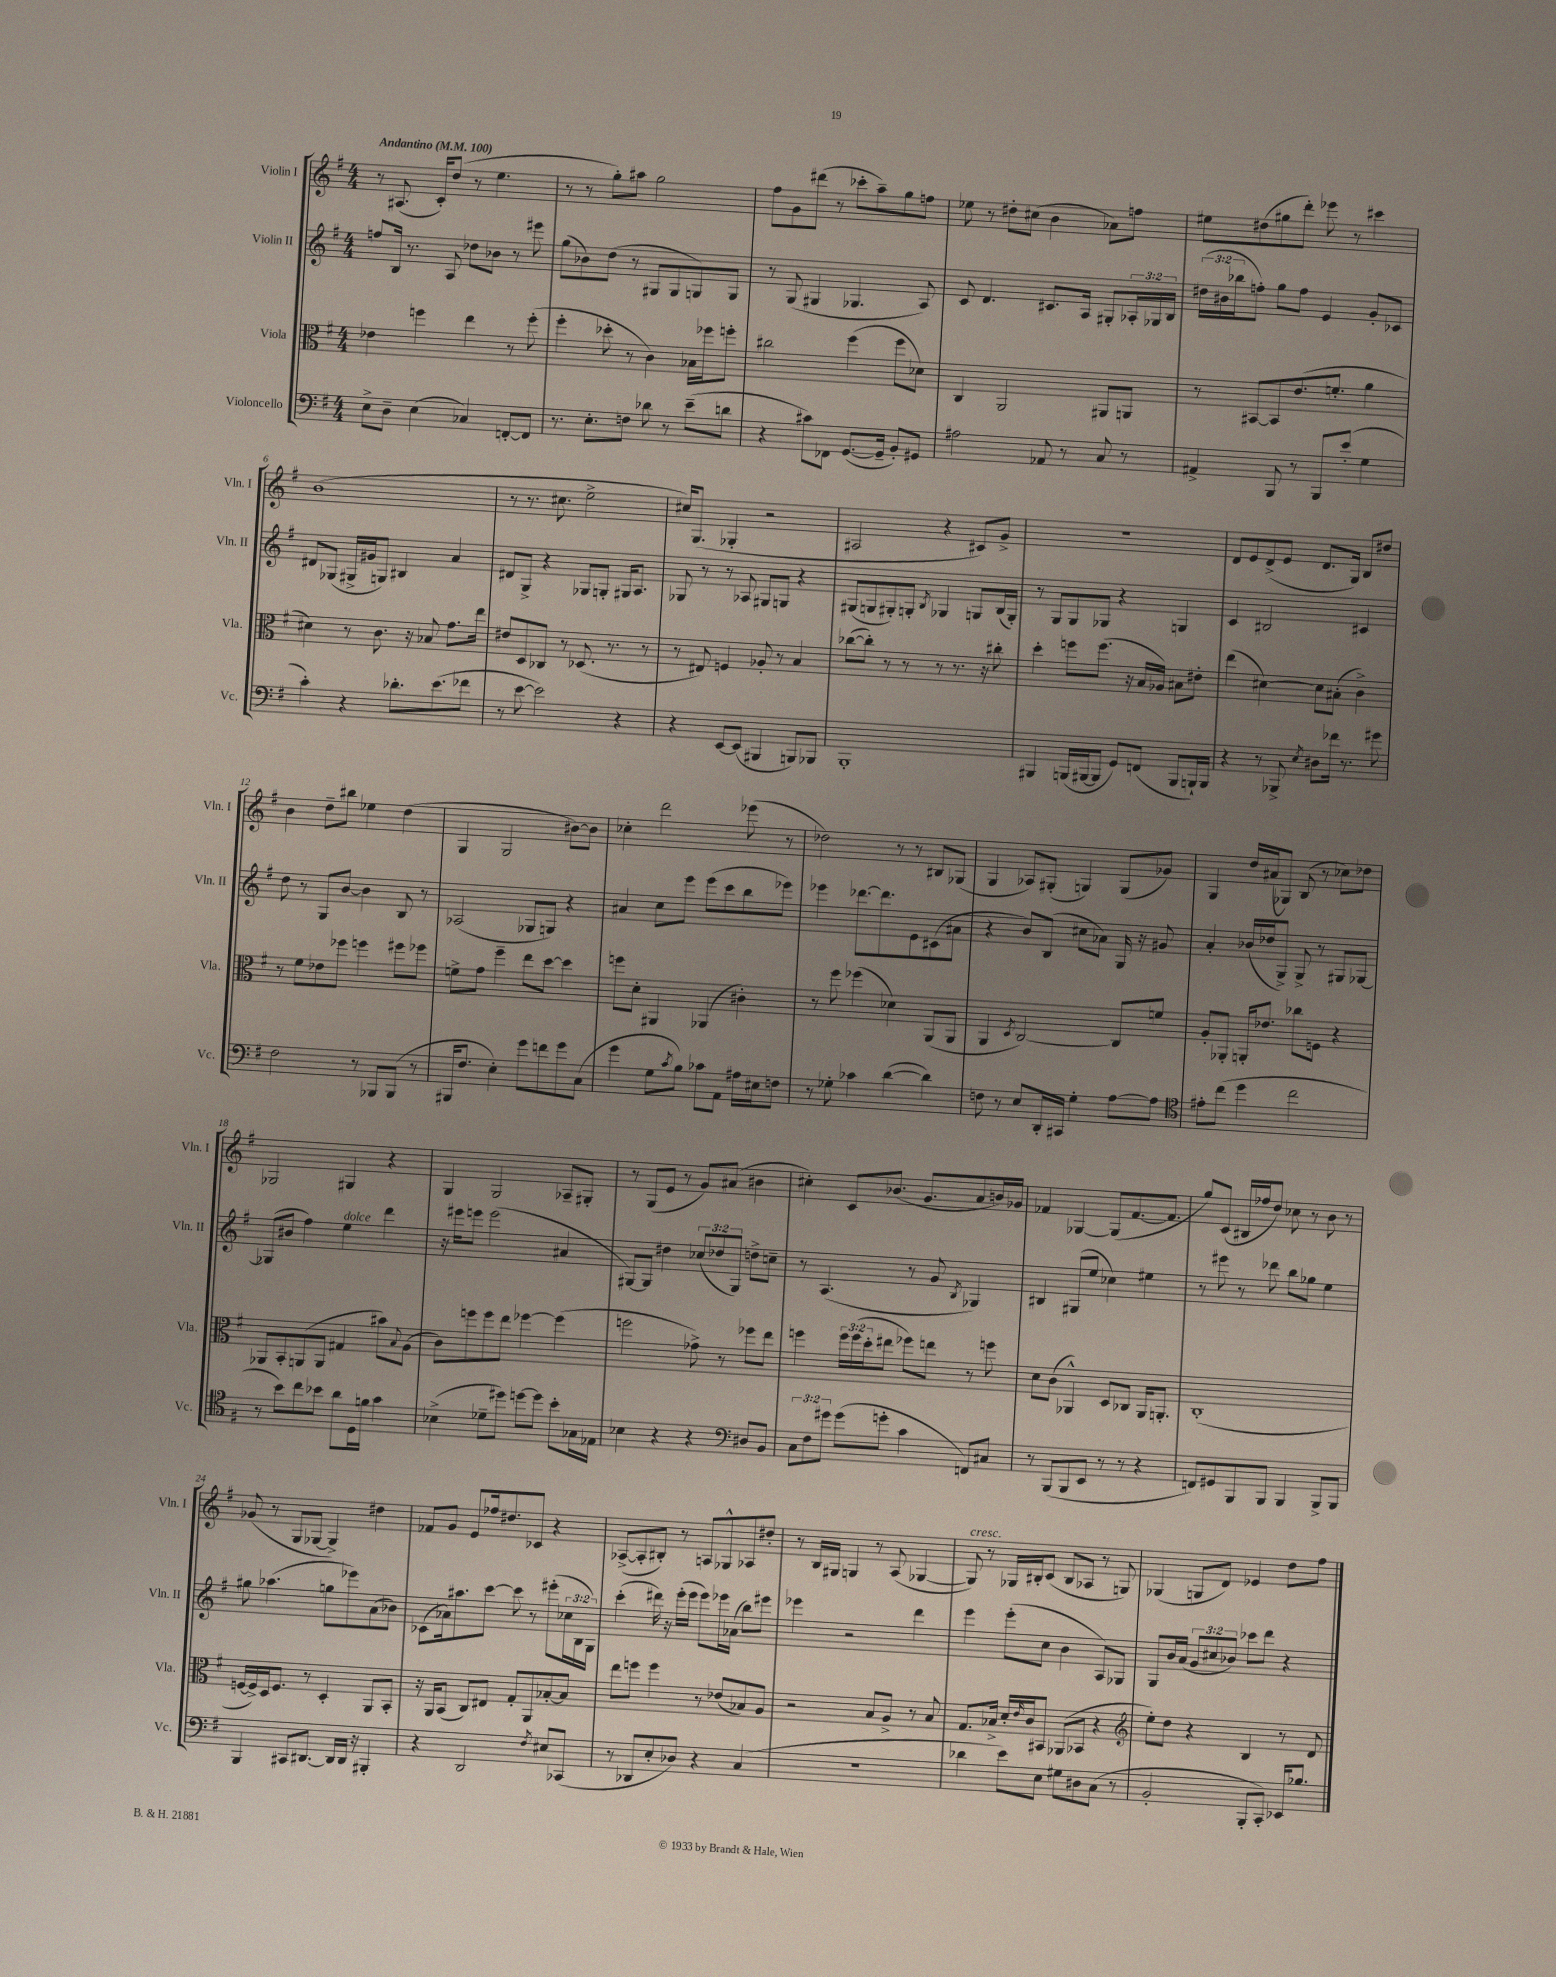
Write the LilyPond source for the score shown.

<<
\new StaffGroup <<
\new Staff = "s0" \with { instrumentName = "Violin I" shortInstrumentName = "Vln. I" } {
    \clef treble \key g \major \numericTimeSignature \time 4/4 \tempo "Andantino" 4 = 100
    r8 ais8.( c'16-.) d''8( r8 e''4. |
    r8 r8 g''8-.) ais''8 g''2 |
    fis''8 g'8 dis'''8( r8 ces'''8-. a''8--) g''8 f''8 |
    ees''8 r8 dis''8-. cis''8( b'4 aes'8) f''8 |
    eis''8 dis''8( gis''8 d'''8-.) ees'''8 r8 cis'''4 |
    b'1( |
    r8 r8. cis''8. e''2-> |
    cis''16) g8.( ges4-. r2 |
    ais2 r4 cis'8) g'8-> |
    R1 |
    d'8 e'8 d'8->( e'8 d'8. g16) b8 dis''8 |
    b'4 d''8-- bis''8 ees''4 d''4( |
    g4 g2 bis'8~) bis'8 |
    ces''4-. d'''2 ees'''8( r8 |
    des''2) r8 r8 bis8 ges8( |
    g4 aes8) gis8-.( g4) g8( ges'8) |
    g4 d''16 ais'16( ges8) b8( r8 ces''8) des''8 |
    ges2 gis4 r4 |
    g4 g2 aes8-- gis8-. |
    r8 g8( e'8 r8 g'8) ais'8( bis'4 |
    cis''4-.) c'8 bes'8.( g'8. a'8 b'16) ges'16 |
    fes'4 ges4~ ges8( fes'8.~ fes'8. |
    g''8) c'8( bis16 fes''16 d''8) ces''8 r8 b'8 r8 |
    ges'8( r8 g8 ges8~ ges4->) dis''4 |
    fes'8 g'8 e'8 fes''16 dis''8. ces'8 r4 |
    aes8~->( aes8-. bis8-.) r8 a8 ges8-^ aes8 dis''8-. |
    r8 b16 gis16 g4 r8 a8( ges4~ |
    ges8^\markup { \italic "cresc." }) r8 ges16 bis16-. c'8( bis8 aes8 r8 g8) |
    ges4( g8 d'8) ees'4 d''8 fis''8 \bar "|." |
}
\new Staff = "s1" \with { instrumentName = "Violin II" shortInstrumentName = "Vln. II" } {
    \clef treble \key g \major \numericTimeSignature \time 4/4 \override Staff.TupletNumber.text = #tuplet-number::calc-fraction-text
    f''8 b16 r8. a8 des''8 bes'8 r8 eis'''8 |
    g''8( bes'8) d''8( r8 gis8 gis8 g8) g8 |
    r8 g8( gis4 ges4. a8) |
    c'8 d'4. cis'8. a16 gis8-. \tuplet 3/2 { aes16-. ges16 b16 } |
    \tuplet 3/2 { dis''16( bis'16 bes''16 } f''8-.) g''8 f''8 e'4 g'8-. ces'8 |
    dis'8 ges8( gis16-> gis'16 g8) bis4 a'4 |
    dis'8 g8-> r4 ges8 g8-. gis16 a8. |
    ges8 r8 r8 aes8 gis8 g8 r4 |
    gis8( g8 gis8-.) g8-. \acciaccatura { b8 } ges4 g8 b16( g16-.) |
    r8 g8 g8 ges8 r4 g4 |
    c'4 bis2 cis'4 |
    d''8 r8 g8 b'8~ b'4 b8 r8 |
    aes2( ges8 g8) r4 |
    ais'4 c''8 e'''8 e'''8( c'''8 b''8 ees'''8) |
    ees'''4 des'''8.~ des'''8. e'8 cis'8( ais'8 |
    r4 b'8) b8( cis''8 aes'8) g16 r16 gis'8 |
    a'4-. bes'16( des''16 g8->) g8-> r8 gis8 ges8~ |
    ges8( bis'8 fis''4) e''4^\markup { \italic "dolce" } d'''4 |
    r16 eis'''16 e'''8 e'''2( ais'4 |
    gis8~) gis8 dis''4 \tuplet 3/2 { ces''8( des''8 gis8) } d''8-> c''8-- |
    r8 a4.( r8 g'8 \acciaccatura { b8 } ges4) |
    bis4 gis8( e''8 ces''4) eis''4 |
    r8 eis'''8 r8 des'''8 b''8 ges''8 e''4 |
    gis''8 aes''4.( g''8 ees'''8) a'8( bes'8) |
    ces'8( aes'16) ais''8. c'''8~ c'''8 r8 eis'''8-.( \tuplet 3/2 { ces''16 b16 g16) } |
    c'''4-.( dis'''16) r16 e'''16-.( e'''16 e'''8) ees'''16 aes'16( b''8) eis'''8 |
    ees'''4 r2 d'''4 |
    e'''4 e'''8-.( c''8 b'4 a8) ges8 |
    g8 b'16 a'16( \tuplet 3/2 { g'8 cis''8 bes'8) } ces'''8 d'''8 r4 \bar "|." |
}
\new Staff = "s2" \with { instrumentName = "Viola" shortInstrumentName = "Vla." } {
    \clef alto \key g \major \numericTimeSignature \time 4/4 \override Staff.TupletNumber.text = #tuplet-number::calc-fraction-text
    ees'4 f''4 e''4 r8 f''8-.( |
    fis''4-. des''8-. r8 c'4) bes16 fes''16 f''8-. |
    cis''2 fis''4( fis''8 des'8) |
    c4 a,2 ais,8 a,8 |
    r8 bis,8~ bis,8 e'8.( f'8.-. a'4 |
    dis'4) r8 c'8. r16 bes8 g'8. e''16 |
    eis'8 d8 ces8 r8 des8.( r8. r8 |
    r8 eis8) f4 aes8-. r8 b4 |
    ces''8~( ces''8-.) r8 r8 r8 r8. r16 cis''8-. |
    d''4-. f''8 f''8.( r16 b16 aes16) bis8 eis'8-. |
    e''4( dis'4~) dis'8 bis8-.( c'4->) |
    r8 fis'8 ees'8 fes''8 f''4 fis''8 fes''8 |
    f'8-> g'8 fis''4-- e''8 d''8~ d''4 |
    f''8 d'8-. ais,4 aes,4( cis'4-.) |
    r8 fis''8 fes''4( des'4) a,8( a,8 |
    a,4 \acciaccatura { d8 } c2~) c8 f'8 |
    a8-. aes,8-. a,16-. ees'8. ces''8 f8 r4 |
    aes,8 b,8-. a,8( a,8 gis4 bis'8) \appoggiatura { b8 } a8( |
    c'8) f''8 f''8 e''8 fes''4~ fes''4( |
    f''2 ges'8->) r8 fes''8 e''8 |
    f''4 \tuplet 3/2 { f''16 f''16( d''16-. } eis''8 fes''8) e''8 r8 f''8 |
    d'8 c'8( aes,4-^) d8 ces8 aes,16 a,8.-. |
    c1-.( |
    f16~ f16->) d16 f8. r8 d4-. a,8 b,8-. |
    r16 a,16 b,8( c8) eis8 g8-. a,8 bes8~-. bes8 |
    e''8 f''8 f''4 r8 ees'8( bes8) a8 |
    r2 b8 a8-> r8 b8 |
    g8. bes16-> d'16-. \grace { e'16 } c'16 bis,8 aes,8( bes,8 r4 |
    \clef treble e''8-.) d''8 r4 b4 r8 d'8 \bar "|." |
}
\new Staff = "s3" \with { instrumentName = "Violoncello" shortInstrumentName = "Vc." } {
    \clef bass \key g \major \numericTimeSignature \time 4/4 \override Staff.TupletNumber.text = #tuplet-number::calc-fraction-text
    e8-> d8-- e4( ces4) f,8~-. f,8 |
    r8. e8.-. f8 des'8 r8 e'8--( d'8 |
    r4 cis'8) fes,8 g,8.~( g,16-- b,8-.) gis,8 |
    ais2 aes,8 r8 c8 r8 |
    ais,4-> b,,8 r8 b,,8 e'8-.( g4 |
    c'4-.) r4 des'8.-. e'8.( fes'8 |
    r8 e'8~ e'2) r4 |
    r4 e,8~ e,8( bis,,4 b,,8) bes,,8 |
    b,,1-. |
    bis,,4 b,,16( bis,,16~ bis,,8 g,8) f,8( bis,,8 b,,16-!) b,,16 |
    r4 r8 bes,,8-> \acciaccatura { e8 } dis8 fes'16 r8. gis'8 |
    fis2 r8 bes,,8 bes,,8( r8 |
    bis,,16 fis8. e4-.) g'8 f'8 g'8 c8( |
    g'4 g8 \acciaccatura { c'8 } b8) ces'8 a,8 ais16 eis16 f8 |
    r8 ges8-. ces'4 d'4~( d'4) |
    f8 r8 e8 d,16-. cis,16 g4-. a8~ a8 |
    \clef tenor eis'8-. c''8( d''4 c''2 |
    r8 b'8) c''8 bes'8 a'8 d16 f'16 g'4 |
    bes4->( des'8-- dis''8) d''8~ d''8 b'8-. ges16 ees16 |
    bes4 r4 r4 \clef bass dis8 b,8 |
    \tuplet 3/2 { c8 fis8 gis'8 } gis'8( g'8-. c'4 f,8) cis8 |
    r8 b,,8( b,,8 e,8 r8 r8 r4 |
    f,8) gis,8 b,,8 b,,8 b,,4 b,,8-> b,,8 |
    b,,4 cis,8 dis,8.~ dis,16 dis,16 r16 bis,,4-. |
    r4 d,2 \acciaccatura { fis8 } eis8 ces,8( |
    r8 des,8 e8-. des8) r4 c4( |
    R1 |
    des'4 e'8) e8 gis8 dis8 c8( r8 |
    b,2-. b,,8-. c,8-.) ees,16 bes8. \bar "|." |
}
>>
>>
